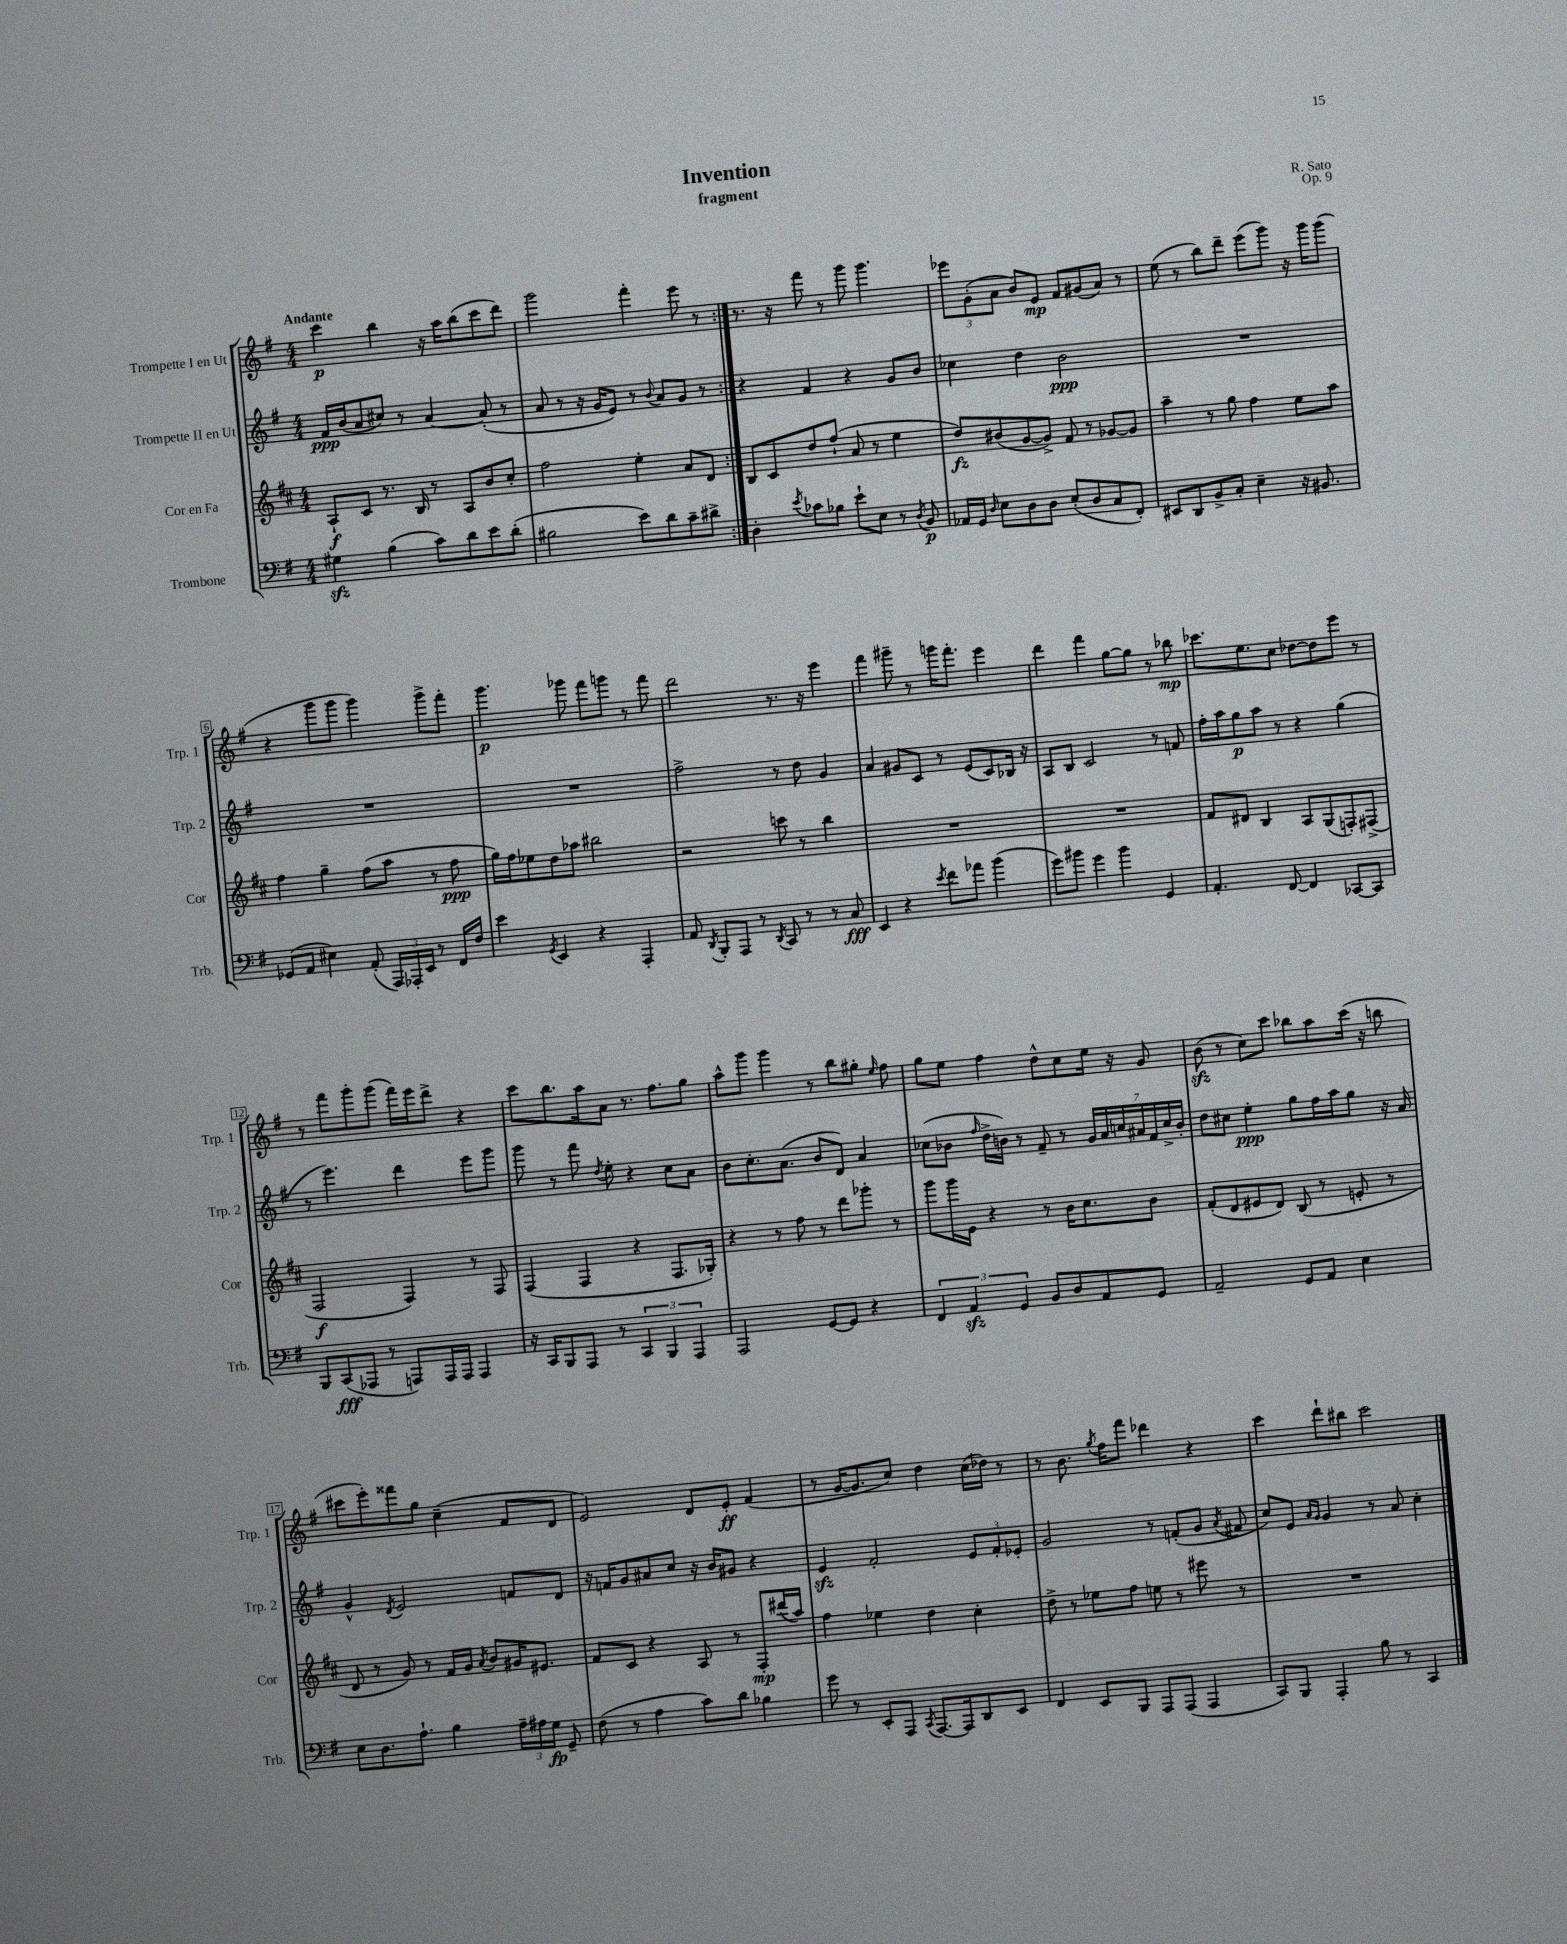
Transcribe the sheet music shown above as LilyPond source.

\header { title = "Invention" composer = "R. Sato" subtitle = "fragment" opus = "Op. 9" }
<<
\new StaffGroup <<
\new Staff = "s0" \with { instrumentName = "Trompette I en Ut" shortInstrumentName = "Trp. 1" } {
    \clef treble \key g \major \numericTimeSignature \time 4/4 \tempo "Andante"
    \autoBeamOff \repeat volta 2 { c'''4\p b''4 r16 a''16[ b''8( c'''8 d'''8]) |
    g'''2 fis'''4-. e'''8 r8 | }
    r8. r16 fis'''8 r8 g'''8 g'''4. |
    \tuplet 3/2 { ees'''8[ g'8-.( a'8] } b'8[) e'8]\mp fis'8[ gis'8( a'8]) r8 |
    e''8( r8 b''8[) d'''8]-- e'''8[( g'''8]) r16 g'''16[ g'''8]( |
    r4 g'''8[ g'''8] g'''4) g'''8[-> fis'''8]-. |
    g'''4.\p ges'''8 fis'''8[ g'''8] r8 fis'''8 |
    d'''2 r8. r16 e'''4 |
    fis'''4 gis'''8-- r8 g'''16[ fis'''8.]-. e'''4 |
    d'''4 fis'''4 g''8[~ g''8] r8 bes''8\mp |
    ces'''8.[ e''8. c''8] des''8[~ des''8 e'''8] r8 |
    r8 fis'''8[ g'''8-. g'''8]( fis'''16[) e'''16 d'''8]-> r4 |
    c'''8[ b''8. a''16 a'8] r8. fis''8.[ g''8] |
    a''8[-^ g'''8] g'''4 r8 b''8[ gis''8]-. \grace { e''16 } fis''8 |
    g''8[ e''8] fis''4 d''8[-^ c''8 e''16] r16 g'8 |
    b'8\sfz( r8 c''8[) c'''8] bes''8[ a''8 c'''16]( r16 b''8 |
    cis'''8[ e'''8-.) fisis'''8 g''8] c''4--( fis'8[ d'8] |
    e'2) d'8[ e'8]-.\ff fis'4( |
    r8 g'16[~ g'8. c''8]) d''4 c''16[( des''16]) r8 |
    r8 b'8. \acciaccatura { g''8 } fis''16[ fis'''8] des'''4 r4 |
    c'''4 d'''8[-! bis''8] c'''2 \bar "|." |
}
\new Staff = "s1" \with { instrumentName = "Trompette II en Ut" shortInstrumentName = "Trp. 2" } {
    \clef treble \key g \major \numericTimeSignature \time 4/4
    \autoBeamOff \repeat volta 2 { fis'16[\ppp b'16( a'8 cis''8]) r8 a'4~ a'8-.( r8 |
    a'8 r8 r16 g'16[ e'8]) r8 \appoggiatura { b'8 } a'8[ g'8] r8 | }
    r4 fis'4 r4 g'8[ b'8] |
    ces''4 d''4 b'2\ppp |
    R1 |
    R1 |
    R1 |
    fis''2-> r8 d''8 g'4 |
    a'4 gis'8[ c'8] r8 e'8[( c'8) bes16] r16 |
    a8[ b8] c'2 r8 f'8 |
    fis''16[-. a''16 g''8\p a''8] r8 r4 g''4( |
    r8 e'''4.) d'''4 e'''8[ g'''8] |
    g'''8 r8 fis'''8 \acciaccatura { d''8 } e''8-. r4 c''8[ a'8] |
    b'8[ c''8.-. a'8.]( b'8[ d'8]) a'4 |
    ces''8[( bes'8] \grace { fis''16 } d''16[-> b'16]) r8 fis'8-- r8 \tuplet 7/4 { g'16[ a'16 c''16 ais'16 fis'16 c''16-> b'16]-. } |
    d''8[ cis''8] e''4-.\ppp g''8[ fis''16 a''16 g''8] r16 a'16 |
    g'4-^ \acciaccatura { d'8 } e'2 f'8[ d'8] |
    r16 f'16[ g'8 ais'8 c''8] r16 b'16[ gis'8] r4 |
    e'4\sfz fis'2-. \tuplet 3/2 { e'8[ fis'8-. ees'8]-. } |
    g'2 r8 f'8[-.( g'8] \acciaccatura { a'8 } fis'8 |
    c''8[) e'8] \grace { a'16[ g'16] } g'4 r8 a'8 c''4-. \bar "|." |
}
\new Staff = "s2" \with { instrumentName = "Cor en Fa" shortInstrumentName = "Cor" } {
    \clef treble \key d \major \numericTimeSignature \time 4/4
    \autoBeamOff \repeat volta 2 { a8[-!\f cis'8] r8. b16 r8 a8[ b'8 cis''8]-. |
    fis''2 e''4-. a'8[ d'8] | }
    b8[ cis'8 d''8 fis''8]-!( a'8 r8 e''4 |
    d''8[\fz) bis'8( g'8~ g'8]->) fis'8 r8 ges'8[~ ges'8] |
    a''4-- r8 g''8 fis''4 e''8[ a''8] |
    fis''4 g''4-- fis''8[( a''8] r8 fis''8\ppp |
    g''16[) fis''16 ees''8 d''8 aes''8] bis''2 |
    r2 c'''8 r8 b''4 |
    R1 |
    R1 |
    fis'8[ dis'8] b4 a8[ g8( f8-.) fis8]->( |
    fis2\f fis4) r8 fis8 |
    fis4( fis4 r4 fis8.[ ges16]-.) |
    r4 r8 fis''8 r8 d'''8[ ges'''8]-. r8 |
    g'''8[ g'''16 e'16] r4 r8 b'16[ cis''8. b'8] |
    fis'8[-.( d'8 eis'8 d'8]) b8( r8 e'8-. r8 |
    d'8 r8 g'8) r8 fis'16[ g'16] \acciaccatura { a'8 } b'8[ gis'16 eis'8.] |
    fis'8[ cis'8] r4 a8 r8 fis8[-.\mp dis'''16( a''16]) |
    fis''4 ees''4 d''4 cis''4-. |
    d''8-> r8 ees''8[ fis''8] e''8 r8 eis'''8 r8 |
    R1 \bar "|." |
}
\new Staff = "s3" \with { instrumentName = "Trombone" shortInstrumentName = "Trb." } {
    \clef bass \key g \major \numericTimeSignature \time 4/4
    \autoBeamOff \repeat volta 2 { gis4\sfz b4( c'8[) d'8 e'8 d'8]-.( |
    bis2 e'8[) d'8 c'8-- dis'8]-> | }
    d4-. \acciaccatura { e'8 } ces'8[ bes8] e'8[-! e8] r8 \acciaccatura { d8 } b,8\p |
    aes,16[ g,16] \grace { d16 } e8[ d8 d8] e8[-.( d8 c8 fis,8]-.) |
    eis,8[ d,8 b,8-> c8]-. e4-- r16 bis,8. |
    ges,8[( a,8] eis4) a,8-.( \tuplet 3/2 { a,,16[) aes,,16-. e,16] } r8 fis,16[ fis16] |
    e'4 \acciaccatura { g,8 } e,4 r4 a,,4-. |
    a,8 \acciaccatura { d,8 } b,,8[-. a,,8] r8 \acciaccatura { d,8 } c,8 r8 r8 c8\fff |
    e,4 r4 \acciaccatura { e'8 } fis'8[ aes'8] b'4( |
    g'8[) bis'8] g'4 bis'4 g,4 |
    a,4.-. fis,8~ fis,4 ces,8[~ ces,8] |
    b,,8[ c,8\fff( aes,,8] r8 a,,8[) a,,16 a,,16] a,,4 |
    r16 c,16[ b,,8 a,,8] r8 \tuplet 3/2 { c,4 b,,4 a,,4 } |
    a,,2 g,8[~ g,8] r4 |
    \tuplet 3/2 { fis,4 a,4\sfz g,4 } b,8[ d8 a,8 g,8] |
    a,2-- g,8[ a,8] e4 |
    e8[ d8. a8.]-! b4 \tuplet 3/2 { a16[-- ais16 g16]\fp } g,8-- |
    fis8( r8 a4 c'8[) d'8] bes4 |
    g'8 r8 e,8[-. a,,8] \acciaccatura { c,8 } a,,8.[~ a,,16 d,8 e,8] |
    fis,4 e,8[ b,,8] a,,8[ a,,8]( a,,4 |
    c,8[) b,,8] a,,4-. b8 r8 c,4 \bar "|." |
}
>>
>>
\layout { \context { \Score \override BarNumber.stencil = #(make-stencil-boxer 0.1 0.3 ly:text-interface::print) } }
